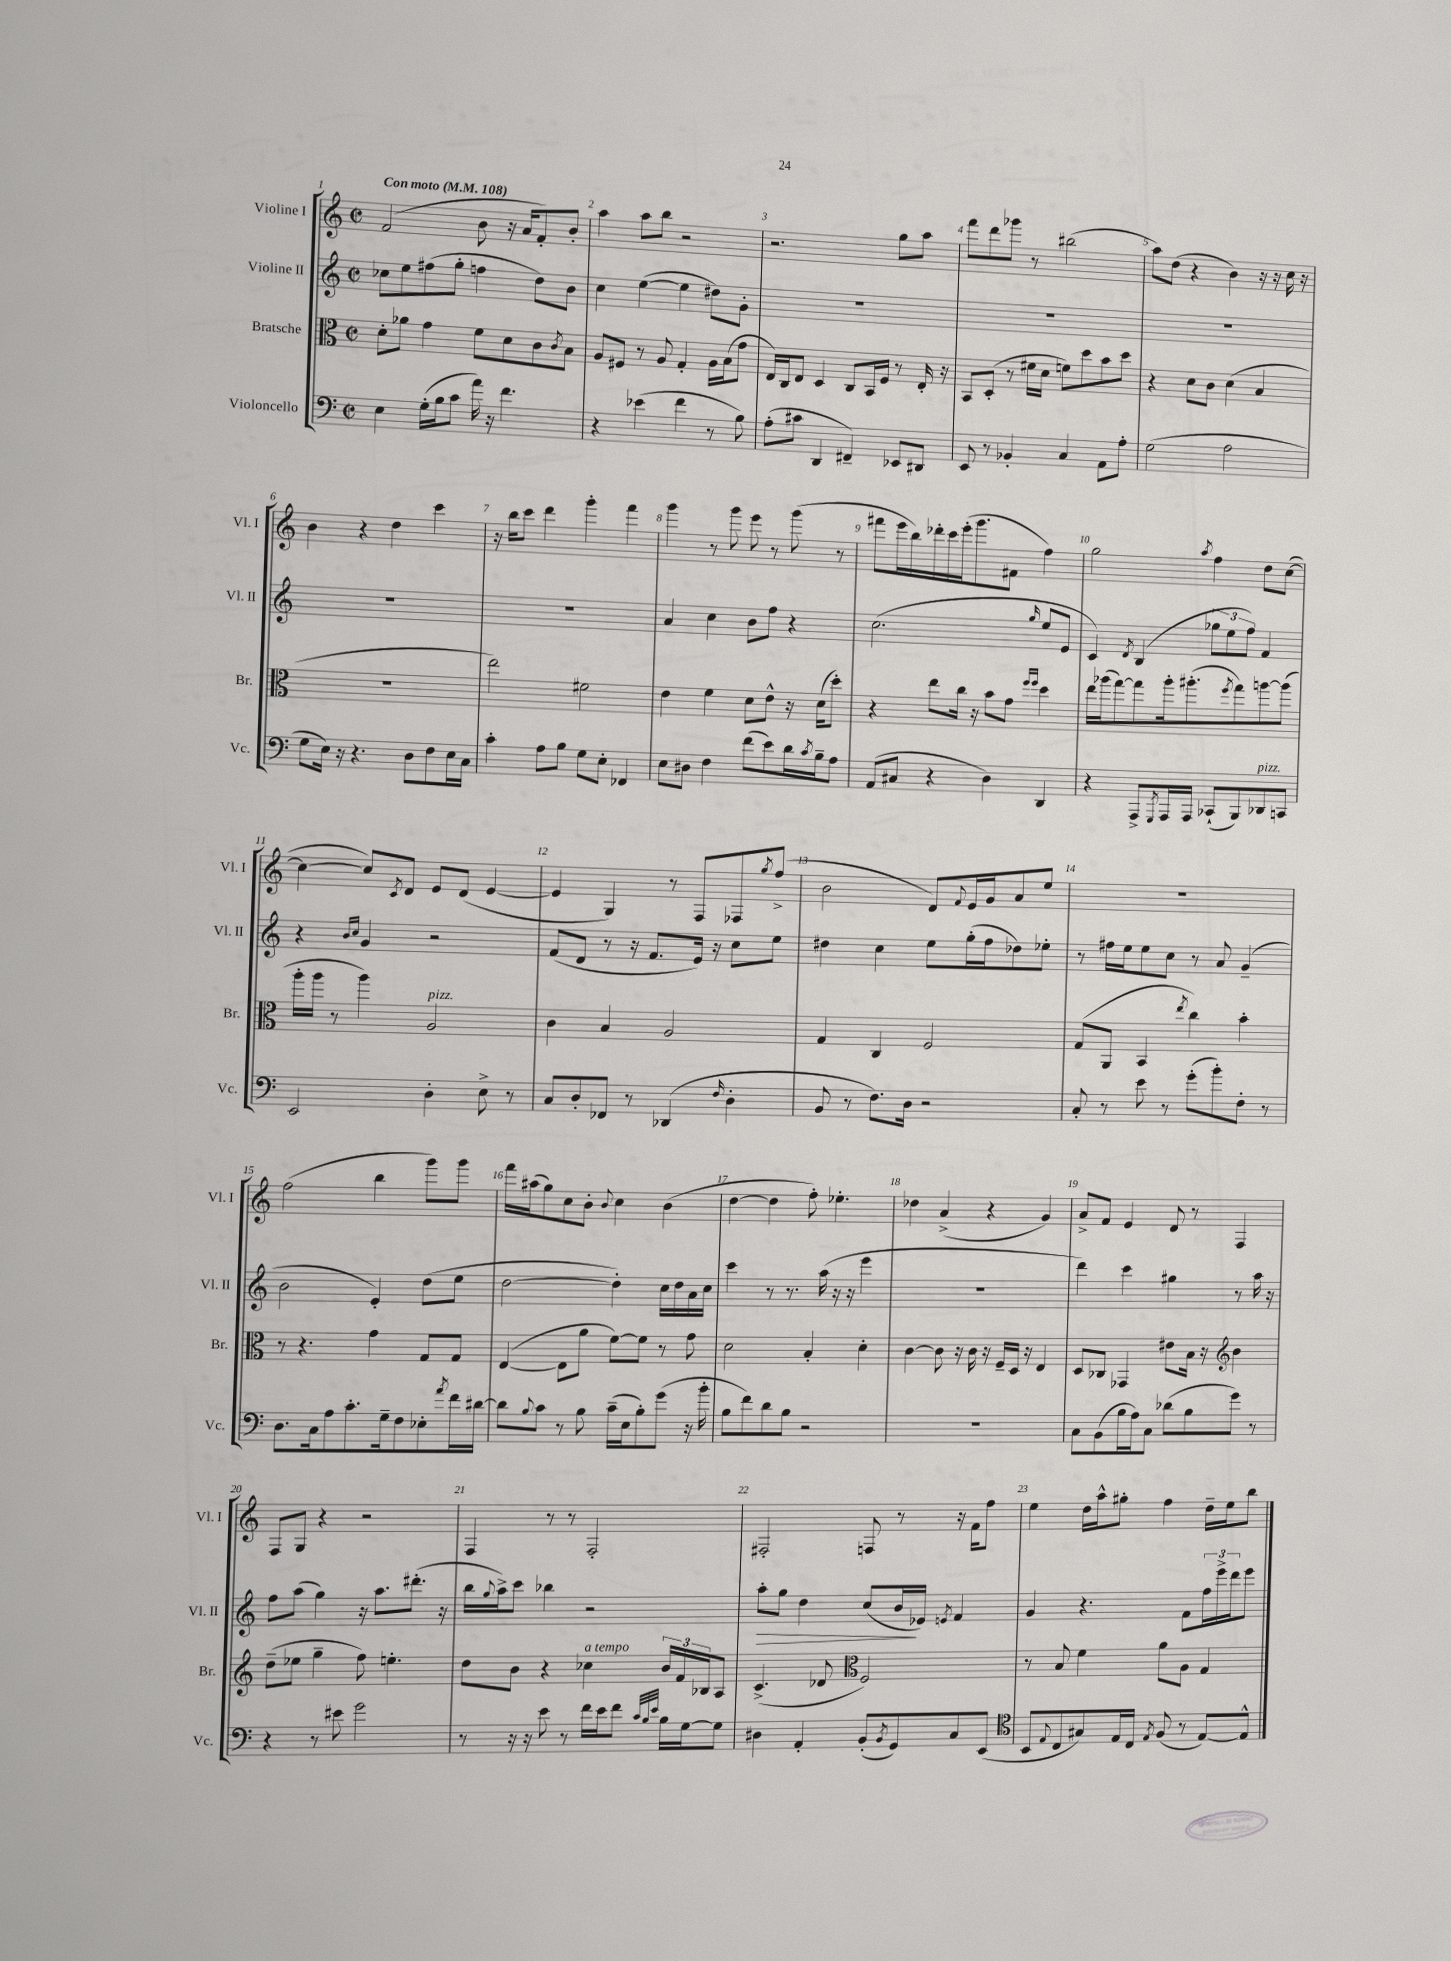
<<
\new StaffGroup <<
\new Staff = "s0" \with { instrumentName = "Violine I" shortInstrumentName = "Vl. I" } {
    \clef treble \key c \major \defaultTimeSignature \time 2/2 \tempo "Con moto" 4 = 108
    f'2( b'8 r16 a'16 f'8-.) b'8-. |
    a''4 a''8 b''8 r2 |
    r2. g''8 a''8 |
    f'''8 d'''8 ges'''8 r8 bis''2( |
    a''8) d''8( r4 b'4) r16 r16 c''16 r16 |
    b'4 r4 d''4 c'''4 |
    r16 b''16 c'''8 d'''4 g'''4-. f'''4 |
    g'''4 r8 g'''8 e'''8 r8 g'''8( r8 |
    fis'''8 e'''16 b''16) des'''16-. c'''16 e'''16-.( g'''8. fis'8 f''4) |
    g''2 \acciaccatura { a''8 } f''4 d''8 c''8~( |
    c''4~ c''8) \acciaccatura { c'8 } d'8 e'8 d'8( e'4~ |
    e'4 g4) r8 f8 fes8 \acciaccatura { g''8 } f''8->( |
    b'2 d'8) \appoggiatura { f'8 } e'16 g'16 a'8 e''8 |
    R1 |
    f''2( b''4 g'''8) g'''8 |
    f'''16 ais''16( g''8) c''8 b'8-. \appoggiatura { b'8 } c''4 b'4( |
    d''4~ d''4 f''8-.) ees''4.-. |
    des''4 a'4->( r4 g'4) |
    a'8-> f'8 e'4 d'8 r8 f4 |
    f8 g8 r4 r2 |
    f4 r8 r8 f2-. |
    fis2-. f8 r8 r16 f'16 f''8 |
    e''4 d''16 a''16-^ gis''8-. f''4 d''16-- e''16 b''8 \bar "|." |
}
\new Staff = "s1" \with { instrumentName = "Violine II" shortInstrumentName = "Vl. II" } {
    \clef treble \key c \major \defaultTimeSignature \time 2/2
    ces''8 e''8 fis''8( g''8-. f''4 d''8) b'8 |
    c''4 e''4~( e''4 dis''8) g'8-. |
    R1 |
    R1 |
    R1 |
    R1 |
    R1 |
    a'4 c''4 b'8 f''8 r4 |
    c''2.( \grace { g''16 } e''8 e'8 |
    c'4) \acciaccatura { d'8 } b4( \tuplet 3/2 { ges''8 e''8 f''8) } f'4 |
    r4 \grace { b'16 c''16 } g'4 r2 |
    f'8( d'8 r8 r16 f'8. e'16) r16 c''8 e''8 |
    dis''4 c''4 e''8 g''16-.( f''16 des''8) ees''8-. |
    r8 fis''16 e''16 e''8 c''8 r8 a'8 g'4--( |
    b'2 e'4-.) d''8( e''8 |
    d''2~ d''4-.) c''16 d''16 a'16 c''16 |
    c'''4 r8 r8. a''16( r16 r16 e'''4 |
    R1 |
    d'''4) c'''4 gis''4 r8 a''16 r16 |
    f''8 a''8( g''4) r16 a''8. dis'''8.-.( r16 |
    b''16 \appoggiatura { g''8 } a''16->) c'''8 bes''4 r2 |
    a''8-.\> g''8 d''4 c''8( b'16\! ees'16) \acciaccatura { e'8 } f'4 |
    g'4 r4. f'8 \tuplet 3/2 { f''16 e'''16-> d'''16 } e'''8 \bar "|." |
}
\new Staff = "s2" \with { instrumentName = "Bratsche" shortInstrumentName = "Br." } {
    \clef alto \key c \major \defaultTimeSignature \time 2/2
    d'8-. aes'8 g'4 f'8 d'8 c'8 \acciaccatura { c'8 } b8 |
    a8 fis8 r8 a8 g4-. a16 b16( g'8 |
    e16) c16 e8 d4 c8 b,16 f16 r8 e16-. r16 |
    b,8 d8-.( r8 fis'16 d'16 f'8) d''8 b'8 d''8 |
    r4 d'8 c'8 d'4( b4 |
    R1 |
    e''2) fis'2 |
    e'4 f'4 d'8 e'8-^ r16 d'16( d''8-.) |
    r4 e''8 c''16 r16 b'8 g'8 \grace { f''16 f''16 } d''4 |
    e''16 aes''16( g''8~) g''8 aes''16-. ais''8.-.( \acciaccatura { f''8 } g''8) a''8~ a''8( |
    a''16-. a''16 r8 a''4) a2^\markup { \italic "pizz." } |
    c'4 b4 a2 |
    g4 c4 f2 |
    g8( a,8 b,4 \acciaccatura { e''8 } c''4) b'4-. |
    r8 r4. g'4 g8 g8 |
    e4~( e8 a'8 f'8~) f'8 r8 g'8 |
    d'2 b4-. d'4-. |
    c'4~ c'8 r16 c'16 r16 f16-- d16 r16 e4 |
    d8 ces8 ges,4 eis'8 b16 r16 \clef treble b'4 |
    d''8--( ees''8 g''4-- f''8) e''4.-. |
    d''8 b'8 r4 ces''4^\markup { \italic "a tempo" } \tuplet 3/2 { b'16 f'16 bes16 } a8 |
    c'4.->( des'8 \clef alto f2) |
    r8 b8 f'4 a'8 a8 g4 \bar "|." |
}
\new Staff = "s3" \with { instrumentName = "Violoncello" shortInstrumentName = "Vc." } {
    \clef bass \key c \major \defaultTimeSignature \time 2/2
    e4 g16-.( b16 c'8 a'16) r16 f'4. |
    r4 ees'4( f'4 r8 b8) |
    a8-.( cis'8 d,4 fis,4--) ees,8 dis,8 |
    e,8 r8 bes,4-. c4 a,8 a8-. |
    g2( a2 |
    g8 e16) r16 r4. d8 f8 e16 c16 |
    c'4-. a8 b8 g8 e8-. fes,4 |
    e8 dis8 f4 f'8( e'8) d'16 \acciaccatura { c'8 } b16-- a8 |
    a,8( cis8 r4 d4) d,4 |
    r4 a,,8-> \acciaccatura { g,,8 } a,,16 a,,16 ces,8-!( b,,8) des,8^\markup { \italic "pizz." } c,8 |
    e,2 d4-. e8-> r8 |
    c8 d8-. fes,8 r8 des,4( \grace { f16 } d4-. |
    b,8 r8 f8.) d16 r2 |
    c8-. r8 e'8 r8 g'8-.( b'8-.) f8-. r8 |
    d8. c16 a8 c'8.-. g16-- f8 ees8-. \acciaccatura { a'8 } f'16 dis'16~ |
    dis'8 \appoggiatura { b8 } c'8 r8 b8 c'16--( e16 b8-.) g'8( r16 b'16-. |
    b8 f'8) d'8 b8 r2 |
    R1 |
    c8 b,8( b16 a16) c8 des'8( b8 g'8) r8 |
    r4 r8 eis'8 g'2 |
    r8 r16 r16 e'8 r8 f'16 e'16 f'8 \grace { c'32 b32 e'32 } b16 g16~ g8 |
    dis4 a,4-. b,8-.( \acciaccatura { b,8 } g,8) c8 e,8( |
    \clef tenor b,8 \appoggiatura { e8 } c8 gis8) e16 c16 \acciaccatura { e8 } f8( r8 e8~) e8-^ \bar "|." |
}
>>
>>
\layout { \context { \Score \override BarNumber.break-visibility = ##(#f #t #t) barNumberVisibility = #all-bar-numbers-visible } }
